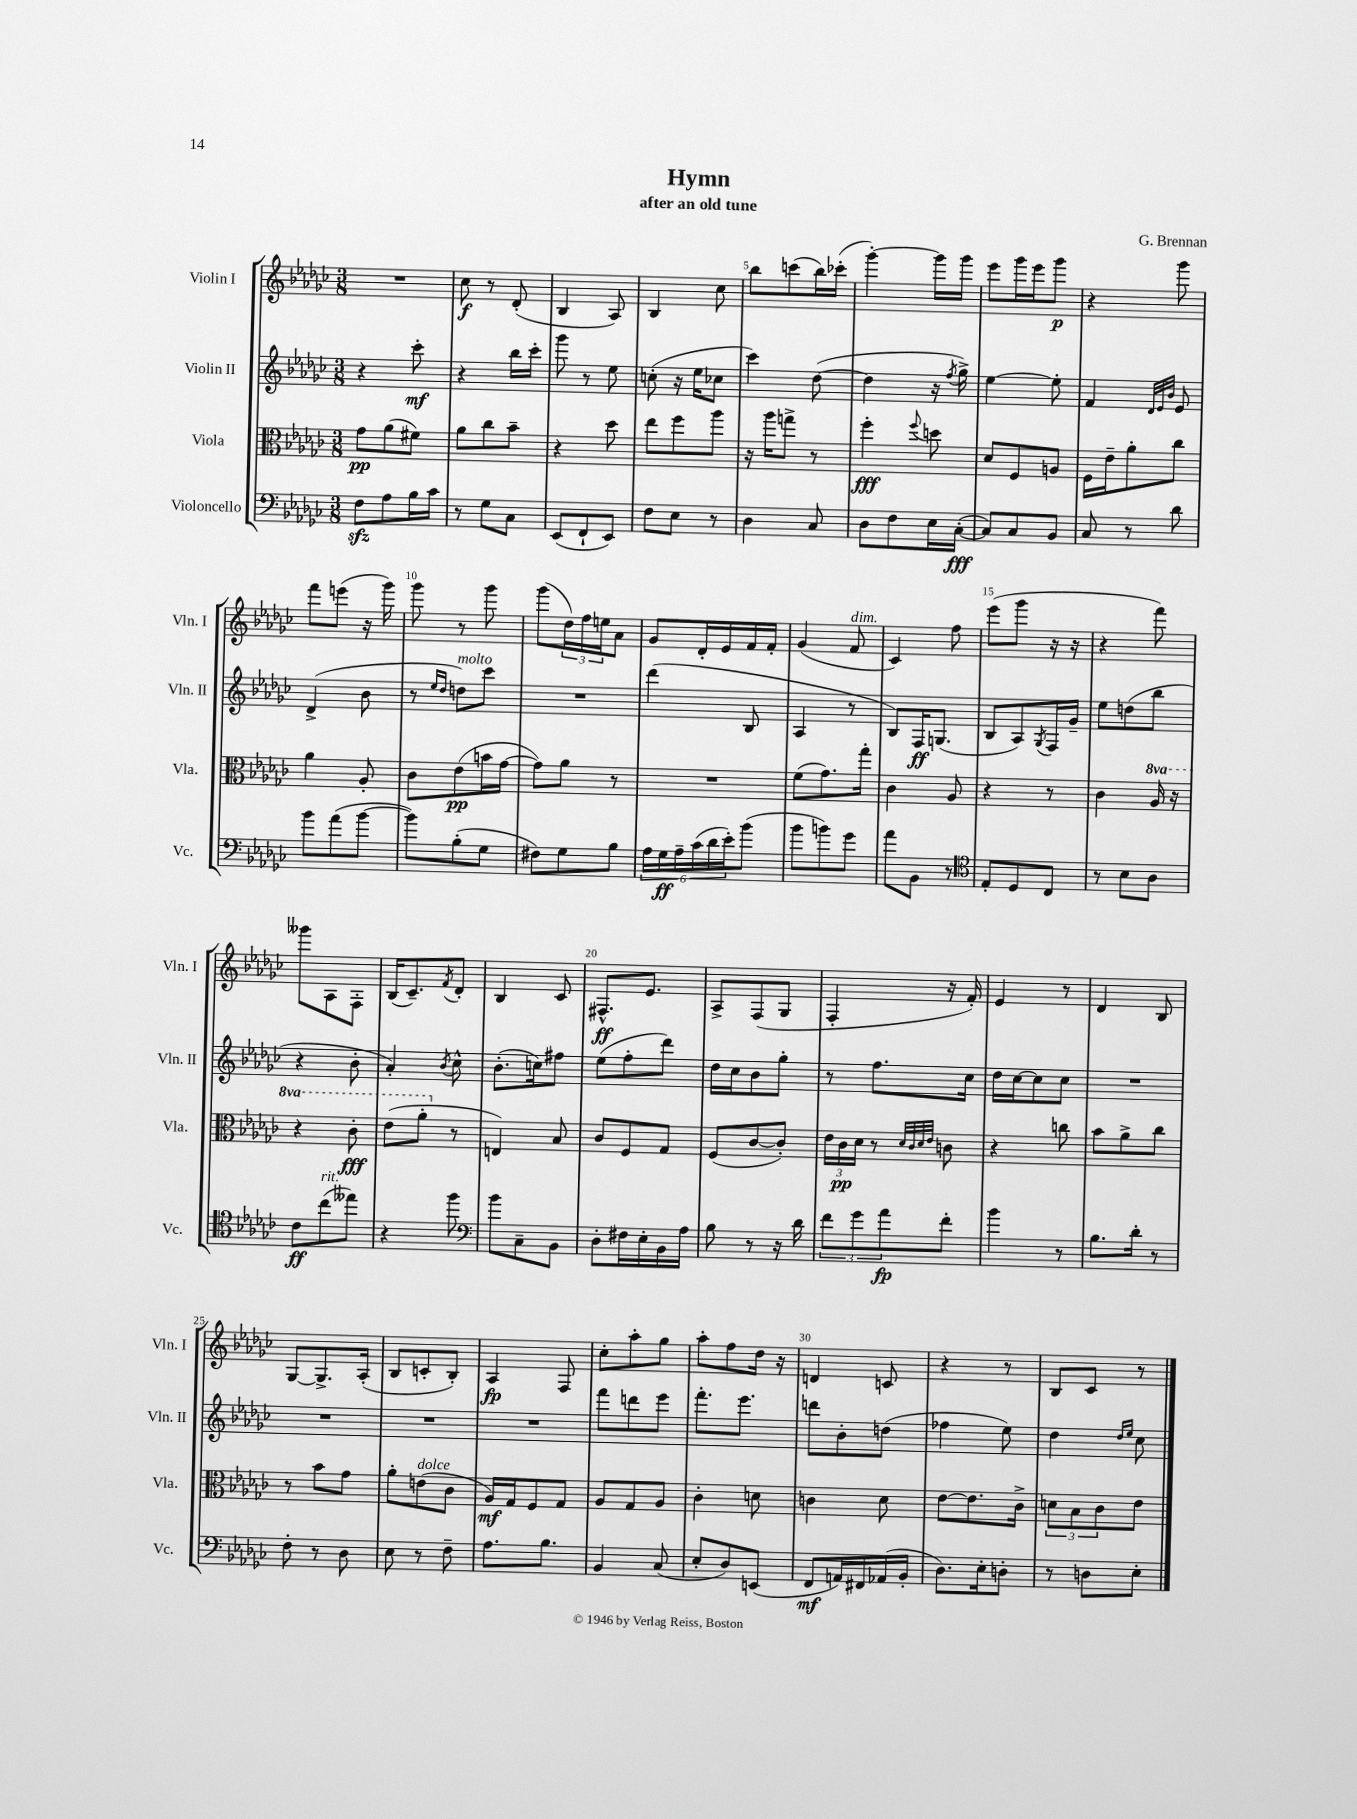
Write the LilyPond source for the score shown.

\header { title = "Hymn" composer = "G. Brennan" subtitle = "after an old tune" }
<<
\new StaffGroup <<
\new Staff = "s0" \with { instrumentName = "Violin I" shortInstrumentName = "Vln. I" } {
    \clef treble \key ges \major \numericTimeSignature \time 3/8
    R4. |
    ces''8\f r8 des'8-.( |
    bes4 aes8) |
    bes4 ces''8 |
    bes''8 c'''8( bes''16) ces'''16-.( |
    ges'''4~-.) ges'''16 ges'''16 |
    ees'''8 ges'''16 ees'''16 ges'''8\p |
    r4 ges'''8 |
    f'''8 e'''8( r16 ges'''16) |
    ges'''8 r8 ges'''8 |
    ges'''8( \tuplet 3/2 { des''16) f''16 e''16 } aes'8 |
    ges'8 des'16-. ees'16 f'16 f'16-. |
    ges'4( f'8^\markup { \italic "dim." } |
    ces'4) f''8 |
    ees'''8( ges'''8 r16 r16 |
    r4 f'''8) |
    geses'''8 aes8 f8-. |
    bes16( ces'8.--) \acciaccatura { f'8 } des'8-. |
    bes4 ces'8 |
    fis8.-^\ff ees'8. |
    aes8-> f8( ges8 |
    f4-. r16 f'16-.) |
    ees'4 r8 |
    des'4 bes8 |
    ges8~ ges8.-> aes16-.( |
    bes8 c'8-. bes8-.) |
    aes4\fp f8 |
    ces''8-. aes''8-. ges''8 |
    aes''8-. f''8 des''16 r16 |
    d'4 c'8 |
    r4 r8 |
    bes8 ces'8 r8 \bar "|." |
}
\new Staff = "s1" \with { instrumentName = "Violin II" shortInstrumentName = "Vln. II" } {
    \clef treble \key ges \major \numericTimeSignature \time 3/8
    r4 ces'''8-.\mf |
    r4 bes''16 ces'''16-. |
    ges'''8 r8 ees''8 |
    c''8-.( r16 ees''16 ces''8 |
    ces'''4) des''8~( |
    des''4 r16 \acciaccatura { f''8 } ges''16->) |
    ees''4~ ees''8-. |
    f'4 \grace { des'32 ees'32 bes'32 } ees'8 |
    des'4->( bes'8 |
    r8 \grace { ees''16 des''16 } d''8^\markup { \italic "molto" }) ces'''8 |
    R4. |
    des'''4( bes8 |
    aes4 r8 |
    bes8) f16\ff g8.( |
    bes8 aes8) \acciaccatura { ges8 } f16 ges'16-- |
    ees''8 d''8( bes''8 |
    r4 bes'8-. |
    aes'4-.) \acciaccatura { bes'8 } ces''8-^ |
    bes'8.-.( c''16) fis''8 |
    ees''8( f''8-. des'''8) |
    des''16 ces''16 bes'8 ges''8-. |
    r8 f''8. ces''16 |
    des''16 ces''16~ ces''8 ces''8 |
    R4. |
    R4. |
    R4. |
    R4. |
    f'''8 d'''8 ees'''8 |
    f'''8.-. ees'''8. |
    d'''8 bes'8-. d''8( |
    fes''4 ees''8) |
    des''4 \grace { des''16 ees''16 } ces''8 \bar "|." |
}
\new Staff = "s2" \with { instrumentName = "Viola" shortInstrumentName = "Vla." } {
    \clef alto \key ges \major \numericTimeSignature \time 3/8 \set Staff.ottavationMarkups = #ottavation-simple-ordinals
    ges'8\pp aes'8( fis'8) |
    aes'8 ces''8 bes'8-- |
    r4 des''8 |
    ees''8 f''8 aes''8 |
    r16 aes''16 g''8-> r8 |
    f''4-.\fff \appoggiatura { f''8 } d''8 |
    des'8 f8 a8 |
    f16 ees'16-- aes'8-. ces''8 |
    aes'4 aes8-. |
    ces'8 ees'8\pp( b'16 ges'16~ |
    ges'8) aes'8 r8 |
    R4. |
    f'8( ges'8.) ges''16-. |
    ces'4 aes8 |
    r4 r8 |
    ces'4 \ottava #1 aes'16 r16 |
    r4 ces''8-.\fff |
    ees''8( aes''8-. \ottava #0 r8 |
    e4) bes8 |
    ces'8 f8 ges8 |
    f8( ces'8~ ces'8-.) |
    \tuplet 3/2 { ees'16 ces'16\pp des'16 } r8 \grace { des'32 ces'32 des'32 ees'32 } c'8 |
    r4 c''8 |
    bes'8 aes'8-> ces''8 |
    r8 bes'8 ges'8 |
    aes'8-. e'8^\markup { \italic "dolce" }( ces'8 |
    aes16\mf) ges16 f8 ges8 |
    aes8 ges8 aes8 |
    ces'4-. d'8 |
    c'4 des'8 |
    ees'8~ ees'8. ces'16-> |
    \tuplet 3/2 { d'8 bes8 ces'8 } ees'8 \bar "|." |
}
\new Staff = "s3" \with { instrumentName = "Violoncello" shortInstrumentName = "Vc." } {
    \clef bass \key ges \major \numericTimeSignature \time 3/8
    f8\sfz aes8 bes16 ces'16 |
    r8 ges8 ces8 |
    ees,8( f,8-! ees,8) |
    f8 ees8 r8 |
    des4 ces8 |
    des8 f8 ees16 ces16~-.\fff( |
    ces8) ces8 bes,8 |
    ces8 r8 des'8 |
    bes'8 aes'8( bes'8~ |
    bes'8) bes8-.( ges8 |
    fis8) ges8 bes8 |
    \tuplet 6/4 { aes16 ges16\ff aes16-- ces'16( des'16 ees'16-.) } bes'8( |
    bes'8 b'8) ges'8 |
    aes'8 bes,8 r8 |
    \clef tenor ees8-. des8 ces8 |
    r8 bes8 aes8 |
    ces'8\ff ces''8^\markup { \italic "rit." }( eeses''8) |
    r4 f''8 |
    \clef bass bes'8 ces8-- bes,8 |
    des8-. fis16 ees16-. bes,16 aes16 |
    bes8 r8 r16 des'16 |
    \tuplet 3/2 { f'8 ges'8 aes'8\fp } f'8-. |
    bes'4 r8 |
    bes8. des'16-. r8 |
    f8-. r8 des8 |
    ees8 r8 f8-- |
    aes8. bes8. |
    bes,4 ces8( |
    ees8-. des8) e,8( |
    f,8\mf a,16) fis,16 aes,16( bes,16-. |
    des8.) ees16-. d8-. |
    r8 d8 ees8-. \bar "|." |
}
>>
>>
\layout { \context { \Score \override BarNumber.break-visibility = ##(#f #t #t) barNumberVisibility = #(every-nth-bar-number-visible 5) } }
